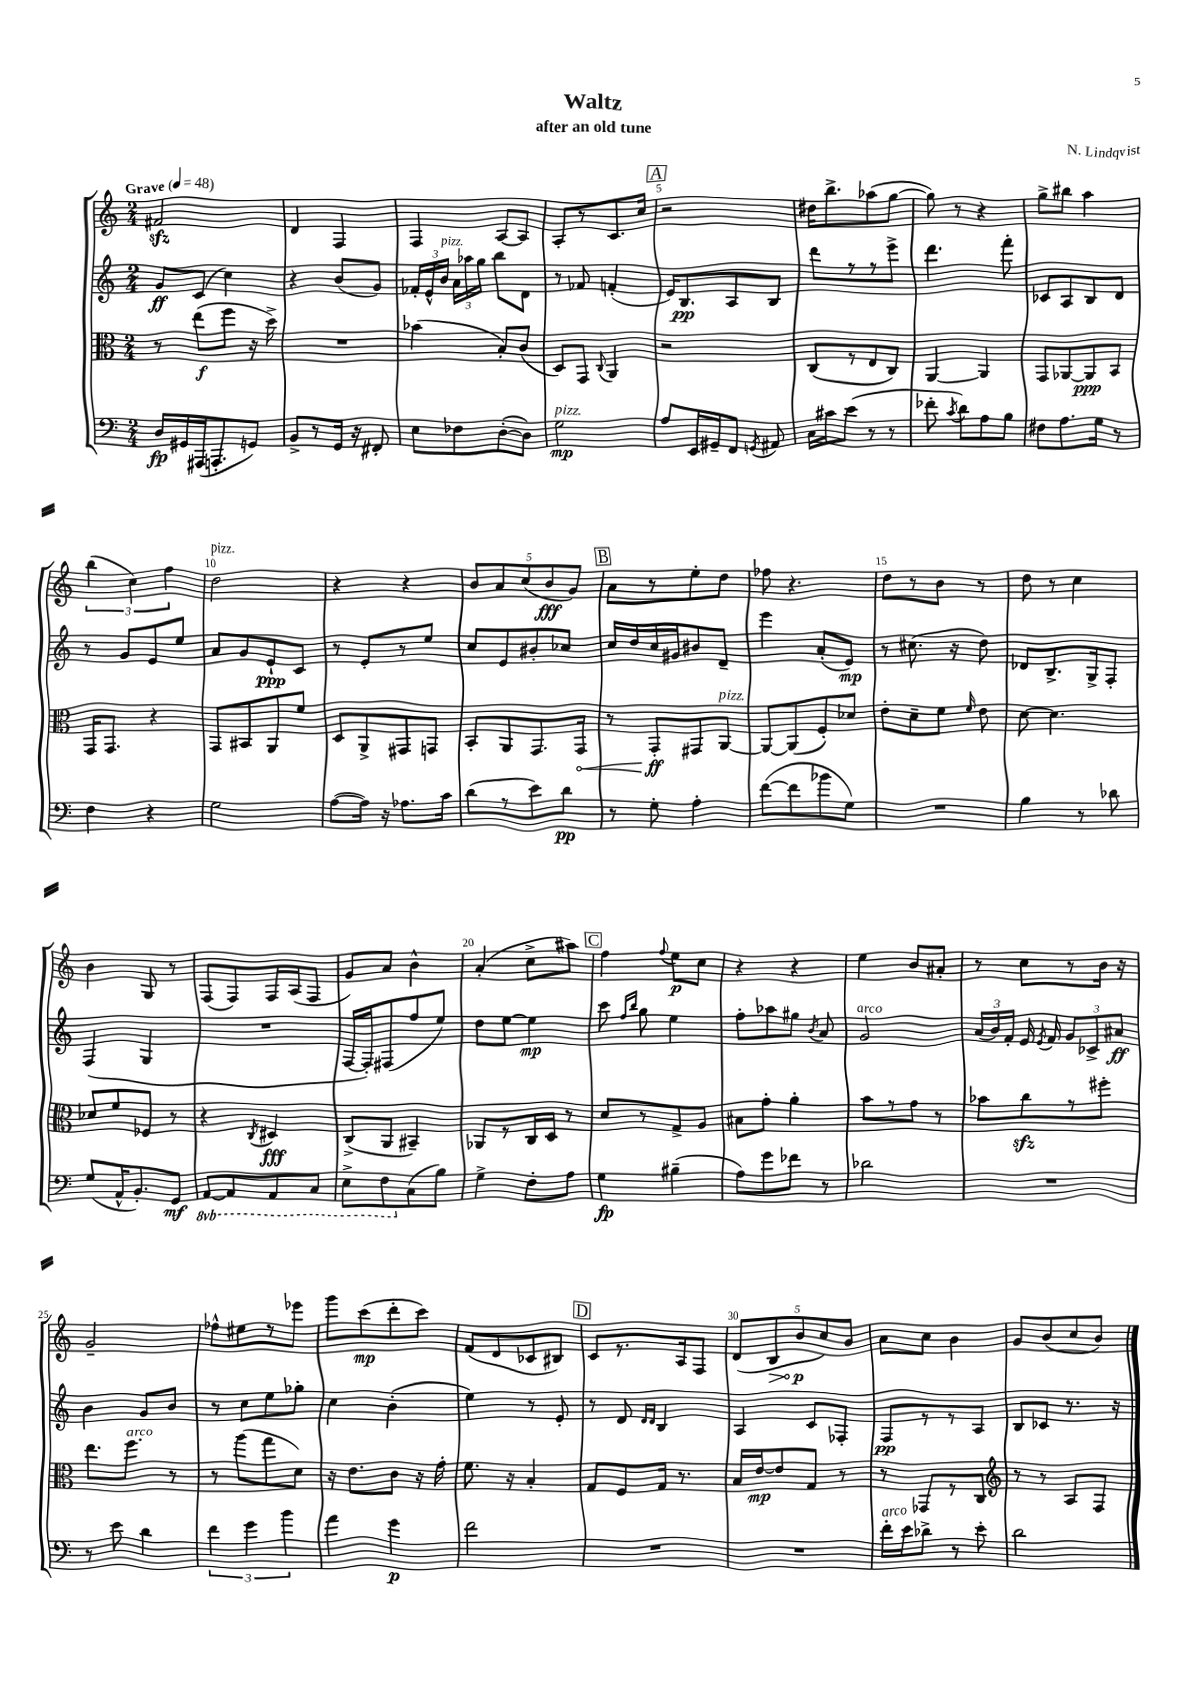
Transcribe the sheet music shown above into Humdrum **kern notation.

**kern	**dynam	**kern	**dynam	**kern	**dynam	**kern	**dynam
*part4	*part4	*part3	*part3	*part2	*part2	*part1	*part1
*staff4	*staff4	*staff3	*staff3	*staff2	*staff2	*staff1	*staff1
*clefF4	*	*clefC3	*	*clefG2	*	*clefG2	*
*k[]	*	*k[]	*	*k[]	*	*k[]	*
*M2/4	*	*M2/4	*	*M2/4	*	*M2/4	*
*MM48	*	*MM48	*	*MM48	*	*MM48	*
=1	=1	=1	=1	=1	=1	=1	=1
!	!	!	!	!	!	!LO:TX:a:B:t=Grave	!
16D/LL	fp	8r	.	8g/L	ff	2f#Xzz/	.
16GG#X/	.	.	.	.	.	.	.
(16AAA#X/J	.	(8ee\L	f	(8c/J	.	.	.
8.AAAn'/	.	.	.	.	.	.	.
.	.	8ff\J	.	4cc\)	.	.	.
8GGn/J)	.	16r	.	.	.	.	.
.	.	16dd^\)	.	.	.	.	.
=2	=2	=2	=2	=2	=2	=2	=2
8BB^/L	.	2r	.	4r	.	4d/	.
8r	.	.	.	.	.	.	.
16GG/Jk	.	.	.	(8b/L	.	4F/	.
16r	.	.	.	.	.	.	.
8FF#X'/	.	.	.	8g/J)	.	.	.
=3	=3	=3	=3	=3	=3	=3	=3
8E\L	.	(4b-X\	.	24f-X'/LL	.	4F/	.
.	.	.	.	24e^^/	.	.	.
!	!	!	!	!LO:TX:a:i:t=pizz.	!	!	!
.	.	.	.	24b/JJ	.	.	.
8F-X\	.	.	.	24a\LL	.	.	.
.	.	.	.	24aa-X\	.	.	.
.	.	.	.	24gg\JJ	.	.	.
([8D'\	.	8B'/L)	.	8bb\L	.	[8A/L	.
8D\J])	.	(8c/J	.	8d\J	.	8A/J]	.
=4	=4	=4	=4	=4	=4	=4	=4
!LO:TX:a:i:t=pizz.	!	!	!	!	!	!	!
2G\	mp	8D/L)	.	8r	.	8A'/L	.
.	.	8GG/J	.	8f-X/	.	8r	.
.	.	8qqC/	.	.	.	.	.
.	.	4AA/	.	(4fn'/	.	8.c/	.
.	.	.	.	.	.	16cc/Jk	.
!!LO:REH:place=s1:t=A
=5	=5	=5	=5	=5	=5	=5	=5
8A/L	.	2r	.	16e/KL)	.	2r	.
.	.	.	.	8.B/	pp	.	.
16EE/L	.	.	.	.	.	.	.
16GG#X~/J	.	.	.	.	.	.	.
8FF/J	.	.	.	8A/	.	.	.
8qGGn/	.	.	.	.	.	.	.
8AA#X/	.	.	.	8B/J	.	.	.
=6	=6	=6	=6	=6	=6	=6	=6
16C\LL	.	(8C/L	.	8ddd\L	.	16dd#X\KL	.
16c#X\J	.	.	.	.	.	8.bb^\	.
(8e\J	.	8r	.	8r	.	.	.
8r	.	8E/	.	8r	.	(8aa-X\	.
8r	.	8C/J)	.	8eee^\J	.	[8gg\J	.
=7	=7	=7	=7	=7	=7	=7	=7
8f-X'\	.	[4AA/	.	4.ddd\	.	8gg\])	.
8qc/	.	.	.	.	.	.	.
8d\L)	.	.	.	.	.	8r	.
8A\	.	4AA/]	.	.	.	4r	.
8B\J	.	.	.	8fff'\	.	.	.
=8	=8	=8	=8	=8	=8	=8	=8
8F#X\L	.	8GG/L	.	8c-X/L	.	8gg^\L	.
8.A\	.	[8AA-X/	.	8A/	.	8bb#X\J	.
.	.	8AA-/]	ppp	8B/	.	4aa\	.
16G\Jk	.	.	.	.	.	.	.
8r	.	8BB/J	.	8d/J	.	.	.
!!LO:LB:g=z
=9	=9	=9	=9	=9	=9	=9	=9
4F\	.	16GG/KL	.	8r	.	(6bb\	.
.	.	8.GG/J	.	.	.	.	.
.	.	.	.	8g/L	.	.	.
.	.	.	.	.	.	6cc\)	.
4r	.	4r	.	8e/	.	.	.
.	.	.	.	.	.	6ff\	.
.	.	.	.	8ee/J	.	.	.
=10	=10	=10	=10	=10	=10	=10	=10
!	!	!	!	!	!	!LO:TX:a:i:t=pizz.	!
2G\	.	8GG/L	.	8a/L	.	2dd\	.
.	.	8BB#X/	.	8g/	.	.	.
.	.	8AA/	.	8e`/	ppp	.	.
.	.	8f/J	.	8c/J	.	.	.
=11	=11	=11	=11	=11	=11	=11	=11
([8A\L	.	8D/L	.	8r	.	4r	.
16A\Jk])	.	8AA^/	.	8e'/L	.	.	.
16r	.	.	.	.	.	.	.
8.A-X\L	.	8GG#X/	.	8r	.	4r	.
.	.	8GGn/J	.	8ee/J	.	.	.
16c\Jk	.	.	.	.	.	.	.
=12	=12	=12	=12	=12	=12	=12	=12
(8d\L	.	8BB'/L	.	8cc/L	.	10b/L	.
.	.	.	.	.	.	10a/	.
8r	.	8AA/	.	8e/	.	.	.
.	.	.	.	.	.	(10cc/	.
8e\)	.	8.GG/	.	8b#X'/	.	.	.
.	.	.	.	.	.	10b/	fff
8d\J	pp	.	.	8cc-X/J	.	.	.
.	.	.	.	.	.	10g/J)	.
!	!	!	!LO:HP:b	!	!	!	!
.	.	16GG/Jk	<	.	.	.	.
!!LO:REH:place=s1:t=B
=13	=13	=13	=13	=13	=13	=13	=13
8r	.	8r	.	16cc/LL	.	8a\L	.
.	.	.	.	16dd/	.	.	.
8G'\	.	8GG'/L	ff	16cc/	.	8r	.
.	.	.	.	16g#X/J	.	.	.
4A'\	.	8GG#X/	[	8b#X/	.	8ee'\	.
!	!	!LO:TX:a:i:t=pizz.	!	!	!	!	!
.	.	[8AA/J	.	8d~/J	.	8dd\J	.
=14	=14	=14	=14	=14	=14	=14	=14
([8f\L	.	8AA/L_	.	4eee\	.	8ff-X\	.
8f\]	.	(8AA/]	.	.	.	4.r	.
8b-X\	.	8F'/)	.	(8a'/L	.	.	.
8G\J)	.	8d-X/J	.	8e/J)	mp	.	.
=15	=15	=15	=15	=15	=15	=15	=15
2r	.	8e'\L	.	8r	.	8dd\L	.
.	.	8d~\	.	(8.cc#X\	.	8r	.
.	.	8f\J	.	.	.	8b\J	.
.	.	.	.	16r	.	.	.
.	.	16qqf/	.	.	.	.	.
.	.	8e\	.	8dd\)	.	8r	.
=16	=16	=16	=16	=16	=16	=16	=16
4B\	.	[8d\	.	8d-X/L	.	8dd\	.
.	.	4.d\]	.	8.B^/	.	8r	.
8r	.	.	.	.	.	4cc\	.
.	.	.	.	16G^/k	.	.	.
8d-X\	.	.	.	8F'/J	.	.	.
!!LO:LB:g=z
=17	=17	=17	=17	=17	=17	=17	=17
(8G/L	.	8d-X/L	.	(4F/	.	4b\	.
16AA^^/K	.	8f/	.	.	.	.	.
8.BB'/)	.	.	.	.	.	.	.
.	.	8F-X/J	.	4G/	.	8G/	.
8GG/J	mf	8r	.	.	.	8r	.
=18	=18	=18	=18	=18	=18	=18	=18
*8ba	*	*	*	*	*	*	*
[8AAA/L	.	4r	.	2r	.	(8F/L	.
8AAA/]	.	.	.	.	.	8F/)	.
.	.	8qC/	.	.	.	.	.
8AAA/	.	4D#X/	fff	.	.	16F/L	.
.	.	.	.	.	.	(16A/J	.
8CC/J	.	.	.	.	.	8F/J	.
=19	=19	=19	=19	=19	=19	=19	=19
8EE^\L	.	(8C^/L	.	[16F/LL	.	8g/L)	.
.	.	.	.	16F'/J])	.	.	.
8FF\	.	8AA/J	.	(8F#X/	.	8a/J	.
*X8ba	*	*	*	*	*	*	*
(8C\	.	4BB#X~/)	.	8ff/	.	4b^^\	.
8B\J)	.	.	.	8ee/J)	.	.	.
=20	=20	=20	=20	=20	=20	=20	=20
4G^\	.	8AA-X/L	.	8dd\L	.	(4a'/	.
.	.	8r	.	[8ee\J	.	.	.
8F'\L	.	16C/L	.	4ee\]	mp	8cc^\L	.
.	.	16D/JJ	.	.	.	.	.
8A\J	.	8r	.	.	.	8aa#X\J)	.
!!LO:REH:place=s1:t=C
=21	=21	=21	=21	=21	=21	=21	=21
4G\	fp	8d/L	.	8ccc\	.	4ff\	.
.	.	.	.	16qqff/LL	.	.	.
.	.	.	.	16qqbb/JJ	.	.	.
.	.	8r	.	8gg\	.	.	.
.	.	.	.	.	.	8qqff/	.
(4B#X~\	.	8G^/	.	4ee\	.	8ee\L	p
.	.	8A/J	.	.	.	8cc\J	.
=22	=22	=22	=22	=22	=22	=22	=22
8A\L)	.	8B#X\L	.	8ff'\L	.	4r	.
8g\	.	8g'\J	.	8aa-X\	.	.	.
8f-X\J	.	4a'\	.	8gg#X\J	.	4r	.
.	.	.	.	8qb/	.	.	.
8r	.	.	.	8a/	.	.	.
=23	=23	=23	=23	=23	=23	=23	=23
!	!	!	!	!LO:TX:a:i:t=arco	!	!	!
2d-X\	.	8b\L	.	2g/	.	4ee\	.
.	.	8r	.	.	.	.	.
.	.	8g\J	.	.	.	8b/L	.
.	.	8r	.	.	.	8a#X'/J	.
=24	=24	=24	=24	=24	=24	=24	=24
2r	.	8b-X\L	.	(24a/LL	.	8r	.
.	.	.	.	24b/)	.	.	.
.	.	.	.	24f'/JJ	.	.	.
.	.	8cczz\	.	16e/	.	8cc\L	.
.	.	.	.	8qe/	.	.	.
.	.	.	.	16f/	.	.	.
.	.	8r	.	12g/L	.	8r	.
.	.	.	.	12c-X^/	.	.	.
.	.	8ff#X'\J	.	.	.	16b\Jk	.
.	.	.	.	12a#X/J	ff	.	.
.	.	.	.	.	.	16r	.
!!LO:LB:g=z
=25	=25	=25	=25	=25	=25	=25	=25
8r	.	8.ee\L	.	4b\	.	2g~/	.
8e\	.	.	.	.	.	.	.
!	!	!LO:TX:a:i:t=arco	!	!	!	!	!
.	.	8.ff\J	.	.	.	.	.
4d\	.	.	.	8g/L	.	.	.
.	.	8r	.	8b/J	.	.	.
=26	=26	=26	=26	=26	=26	=26	=26
6f\	.	8r	.	8r	.	8ff-X^^\L	.
.	.	(8aa\L	.	8cc\L	.	8ee#X\	.
6g\	.	.	.	.	.	.	.
.	.	8gg\	.	8ee\	.	8r	.
6b\	.	.	.	.	.	.	.
.	.	8d\J)	.	8gg-X'\J	.	8eee-X\J	.
=27	=27	=27	=27	=27	=27	=27	=27
4a\	.	16r	.	4cc\	.	8ggg\L	.
.	.	8.e\L	.	.	.	.	.
.	.	.	.	.	.	(8ccc\	mp
4g\	p	8c\J	.	(4b'\	.	8ddd'\	.
.	.	16r	.	.	.	8ccc\J)	.
.	.	16g'\	.	.	.	.	.
=28	=28	=28	=28	=28	=28	=28	=28
2f\	.	8.f\	.	4ee\)	.	(8f/L	.
.	.	.	.	.	.	8d/	.
.	.	16r	.	.	.	.	.
.	.	4B'/	.	8r	.	8c-X/	.
.	.	.	.	8e'/	.	8B#X/J)	.
!!LO:REH:place=s1:t=D
=29	=29	=29	=29	=29	=29	=29	=29
2r	.	8G/L	.	8r	.	8c/L	.
.	.	8F/	.	8d/	.	8.r	.
.	.	.	.	16qqd/LL	.	.	.
.	.	.	.	16qqd/JJ	.	.	.
.	.	16G/Jk	.	4B/	.	.	.
.	.	8.r	.	.	.	16A/k	.
.	.	.	.	.	.	8F/J	.
=30	=30	=30	=30	=30	=30	=30	=30
2r	.	16B/LL	.	4A/	.	(10d/L	.
.	.	[16e/J	mp	.	.	.	.
!	!	!	!	!	!	!	!LO:HP:b
.	.	.	.	.	.	10B/	>
.	.	8e/]	.	.	.	.	.
.	.	.	.	.	.	10b/	p
.	.	8G/J	.	8c/L	.	.	.
.	.	.	.	.	.	10cc/)	]
.	.	8r	.	8F-X'/J	.	.	.
.	.	.	.	.	.	10b/J	.
=31	=31	=31	=31	=31	=31	=31	=31
!LO:TX:a:i:t=arco	!	!	!	!	!	!	!
16f'\LL	.	8r	.	8F/L	pp	8a\L	.
16e\J	.	.	.	.	.	.	.
8d-X^\J	.	8GG-X/L	.	8r	.	8cc\J	.
8r	.	8r	.	8r	.	4b\	.
8e'\	.	8C/J	.	8A/J	.	.	.
=32	=32	=32	=32	=32	=32	=32	=32
*	*	*clefG2	*	*	*	*	*
2d\	.	8r	.	8B/L	.	8g/L	.
.	.	8r	.	8c-X/J	.	(8b/	.
.	.	8A/L	.	8.r	.	8cc/	.
.	.	8F/J	.	.	.	8b/J)	.
.	.	.	.	16r	.	.	.
==	==	==	==	==	==	==	==
*-	*-	*-	*-	*-	*-	*-	*-
